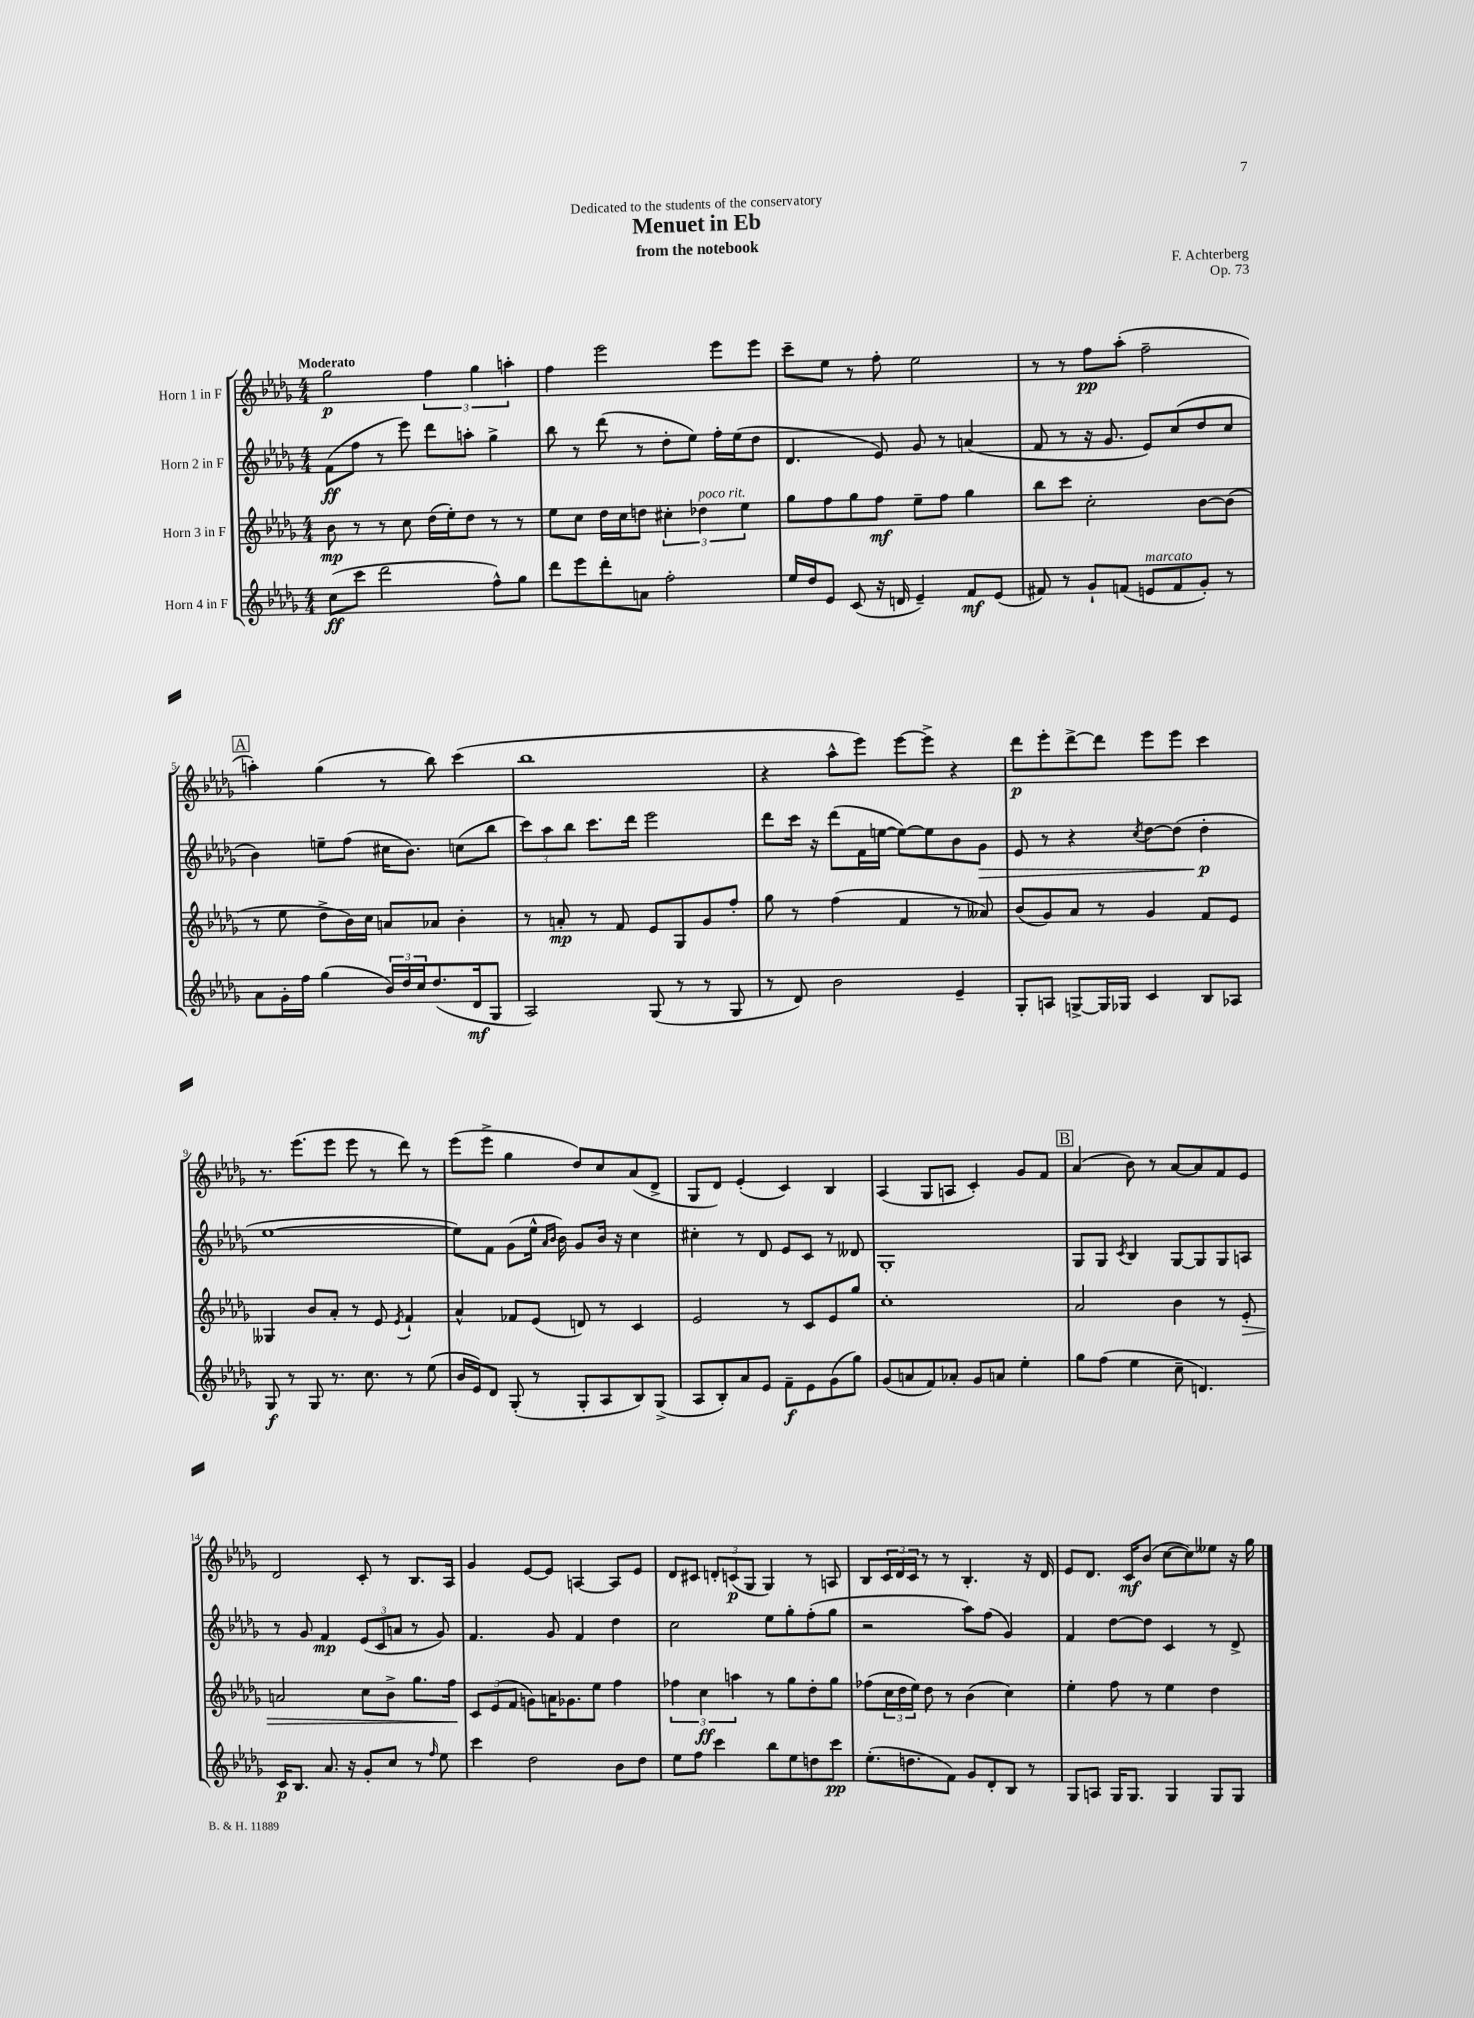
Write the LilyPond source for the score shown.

\header { title = "Menuet in Eb" composer = "F. Achterberg" subtitle = "from the notebook" dedication = "Dedicated to the students of the conservatory" opus = "Op. 73" }
<<
\new StaffGroup <<
\new Staff = "s0" \with { instrumentName = "Horn 1 in F" } {
    \clef treble \key des \major \numericTimeSignature \time 4/4 \tempo "Moderato"
    ges''2\p \tuplet 3/2 { f''4 ges''4 a''4-. } |
    f''4 ees'''2 ees'''8 ees'''8 |
    c'''8-- ees''8 r8 f''8-. ees''2 |
    r8 r8 f''8\pp aes''8-.( f''2-- |
    \mark \markup { \box "A" } a''4-.) ges''4( r8 bes''8) c'''4( |
    bes''1 |
    r4 aes''8-^ ees'''8) ees'''8~ ees'''8-> r4 |
    des'''8\p ees'''8-. des'''8~-> des'''8 ees'''8 ees'''8 c'''4 |
    r8. ees'''8.( ees'''8 ees'''8 r8 des'''8) r8 |
    ees'''8( ees'''8-> ges''4 des''8) c''8 aes'8( des'8-> |
    ges8 des'8) ees'4-.( c'4) bes4 |
    aes4( ges8 a8 c'4-.) ges'8 f'8 |
    \mark \markup { \box "B" } aes'4( bes'8) r8 aes'8~ aes'8 f'8 ees'8 |
    des'2 c'8-. r8 bes8. aes16 |
    ges'4 ees'8~ ees'8 a4~ a8 ees'8 |
    des'8 cis'8 \tuplet 3/2 { d'8-. c'8\p( ges8 } ges4) r8 a8 |
    bes8 \tuplet 3/2 { c'16 des'16 c'16 } r8 r8 bes4.-. r16 des'16 |
    ees'8 des'8. c'16\mf bes'8( c''8~ c''8) eeses''8 r16 ges''16 \bar "|." |
}
\new Staff = "s1" \with { instrumentName = "Horn 2 in F" } {
    \clef treble \key des \major \numericTimeSignature \time 4/4
    f'8\ff( f''8 r8 ees'''8) des'''8 a''8-. ges''4-> |
    bes''8 r8 des'''8( r8 des''8-. ees''8) f''16-. ees''16( des''8 |
    des'4. ees'8) ges'8 r8 a'4( |
    f'8 r8 r16 ges'8. ees'8) c''8( des''8 c''8 |
    \mark \markup { \box "A" } bes'4) e''8-- f''8( cis''16 bes'8.) c''8( bes''8 |
    \tuplet 3/2 { c'''8) aes''8 bes''8 } c'''8. des'''16 ees'''2 |
    des'''8 c'''16 r16 des'''8( f'16 e''16~ e''8~) e''8 bes'8 ges'8\> |
    ees'8 r8 r4 \acciaccatura { c''8 } des''8~ des''8( des''4-.\p\! |
    ees''1~ |
    ees''8) f'8 ges'8( ees''16-^ \grace { aes'16 bes'16 } bes'16) ges'8 bes'16 r16 c''4 |
    cis''4-. r8 des'8 ees'8 c'8 r8 deses'8 |
    ges1-. |
    \mark \markup { \box "B" } ges8 ges8 \acciaccatura { c'8 } bes4 ges8~ ges8 ges8 a8 |
    r8 ges'8 f'4\mp \tuplet 3/2 { ees'8( c'8 a'8 } r8 ges'8) |
    f'4. ges'8 f'4 des''4 |
    c''2 ees''8 ges''8-. f''8-.( ges''8 |
    r2 aes''8) f''8( ges'4) |
    f'4 des''8~ des''8 c'4 r8 des'8-> \bar "|." |
}
\new Staff = "s2" \with { instrumentName = "Horn 3 in F" } {
    \clef treble \key des \major \numericTimeSignature \time 4/4
    bes'8\mp r8 r8 c''8 des''16( ees''16-.) des''8 r8 r8 |
    ees''8 c''8 des''16 c''16 d''8 \tuplet 3/2 { cis''4-. des''4^\markup { \italic "poco rit." } ees''4 } |
    ges''8 f''8 ges''8 f''8\mf ees''8-- f''8 ges''4 |
    bes''8 c'''8 c''2-. bes'8~ bes'8( |
    \mark \markup { \box "A" } r8 ees''8 des''8-> bes'16) c''16 a'8 aes'8 bes'4-. |
    r8 a'8-.\mp r8 f'8 ees'8 ges8 ges'8 f''8-. |
    ges''8 r8 f''4( f'4 r8 aeses'8) |
    bes'8( ges'8) aes'8 r8 ges'4 f'8 ees'8 |
    geses4 bes'8 aes'8-. r8 ees'8 \acciaccatura { ees'8 } f'4-! |
    aes'4-^ fes'8 ees'8( d'8) r8 c'4 |
    ees'2 r8 c'8 ees'8 ges''8 |
    c''1-. |
    \mark \markup { \box "B" } aes'2 bes'4 r8 ees'8-.\> |
    a'2 c''8 bes'8-> ges''8. f''16\! |
    \tuplet 3/2 { c'8 ees'8( f'8 } g'8) a'16 ges'8. ees''8 f''4 |
    \tuplet 3/2 { fes''4 c''4\ff a''4 } r8 ges''8 des''8-. ges''8 |
    fes''8( \tuplet 3/2 { c''16 des''16 ees''16) } des''8 r8 bes'4( c''4) |
    ees''4-. f''8 r8 ees''4 des''4 \bar "|." |
}
\new Staff = "s3" \with { instrumentName = "Horn 4 in F" } {
    \clef treble \key des \major \numericTimeSignature \time 4/4
    c''8\ff( c'''8 des'''2 f''8-^) ges''8 |
    des'''8 ees'''8 des'''8-. a'8 f''2-. |
    ees''16 des''16 ees'8 c'8( r16 d'16 ees'4--) f'8\mf ees'8( |
    fis'8) r8 ges'8-! f'8( e'8^\markup { \italic "marcato" } f'8 ges'8-.) r8 |
    \mark \markup { \box "A" } aes'8 ges'16-. f''16 ges''4( \tuplet 3/2 { bes'16) des''16 c''16 } des''8.( des'16\mf ges8 |
    aes2) ges8( r8 r8 ges8 |
    r8 des'8) bes'2 ees'4-- |
    ges8-. a8 g8~-> g16 ges16 c'4 bes8 aes8 |
    ges8\f r8 ges8 r8. c''8. r8 ees''8( |
    bes'16 ees'16) des'8 ges8-.( r8 ges8-. aes8 bes8) ges8->( |
    aes8 bes8-.) aes'8 ees'8 f'8--\f ees'8 ges'8( ges''8) |
    ges'8( a'8 f'8) aes'8-. ges'8 a'8 ees''4-. |
    \mark \markup { \box "B" } ges''8 f''8( ees''4 c''8-- d'4.) |
    c'16\p bes8. aes'8. r16 ges'8-. c''8 r8 \grace { f''16 } ees''8 |
    c'''4 des''2 bes'8 des''8 |
    ees''8 f''8 c'''4 bes''8 ees''8 d''8 c'''8\pp |
    ees''8.-.( d''8. f'8) ges'8 des'8-. bes8 r8 |
    ges8 a8 ges16 ges8. ges4 ges8 ges8 \bar "|." |
}
>>
>>
